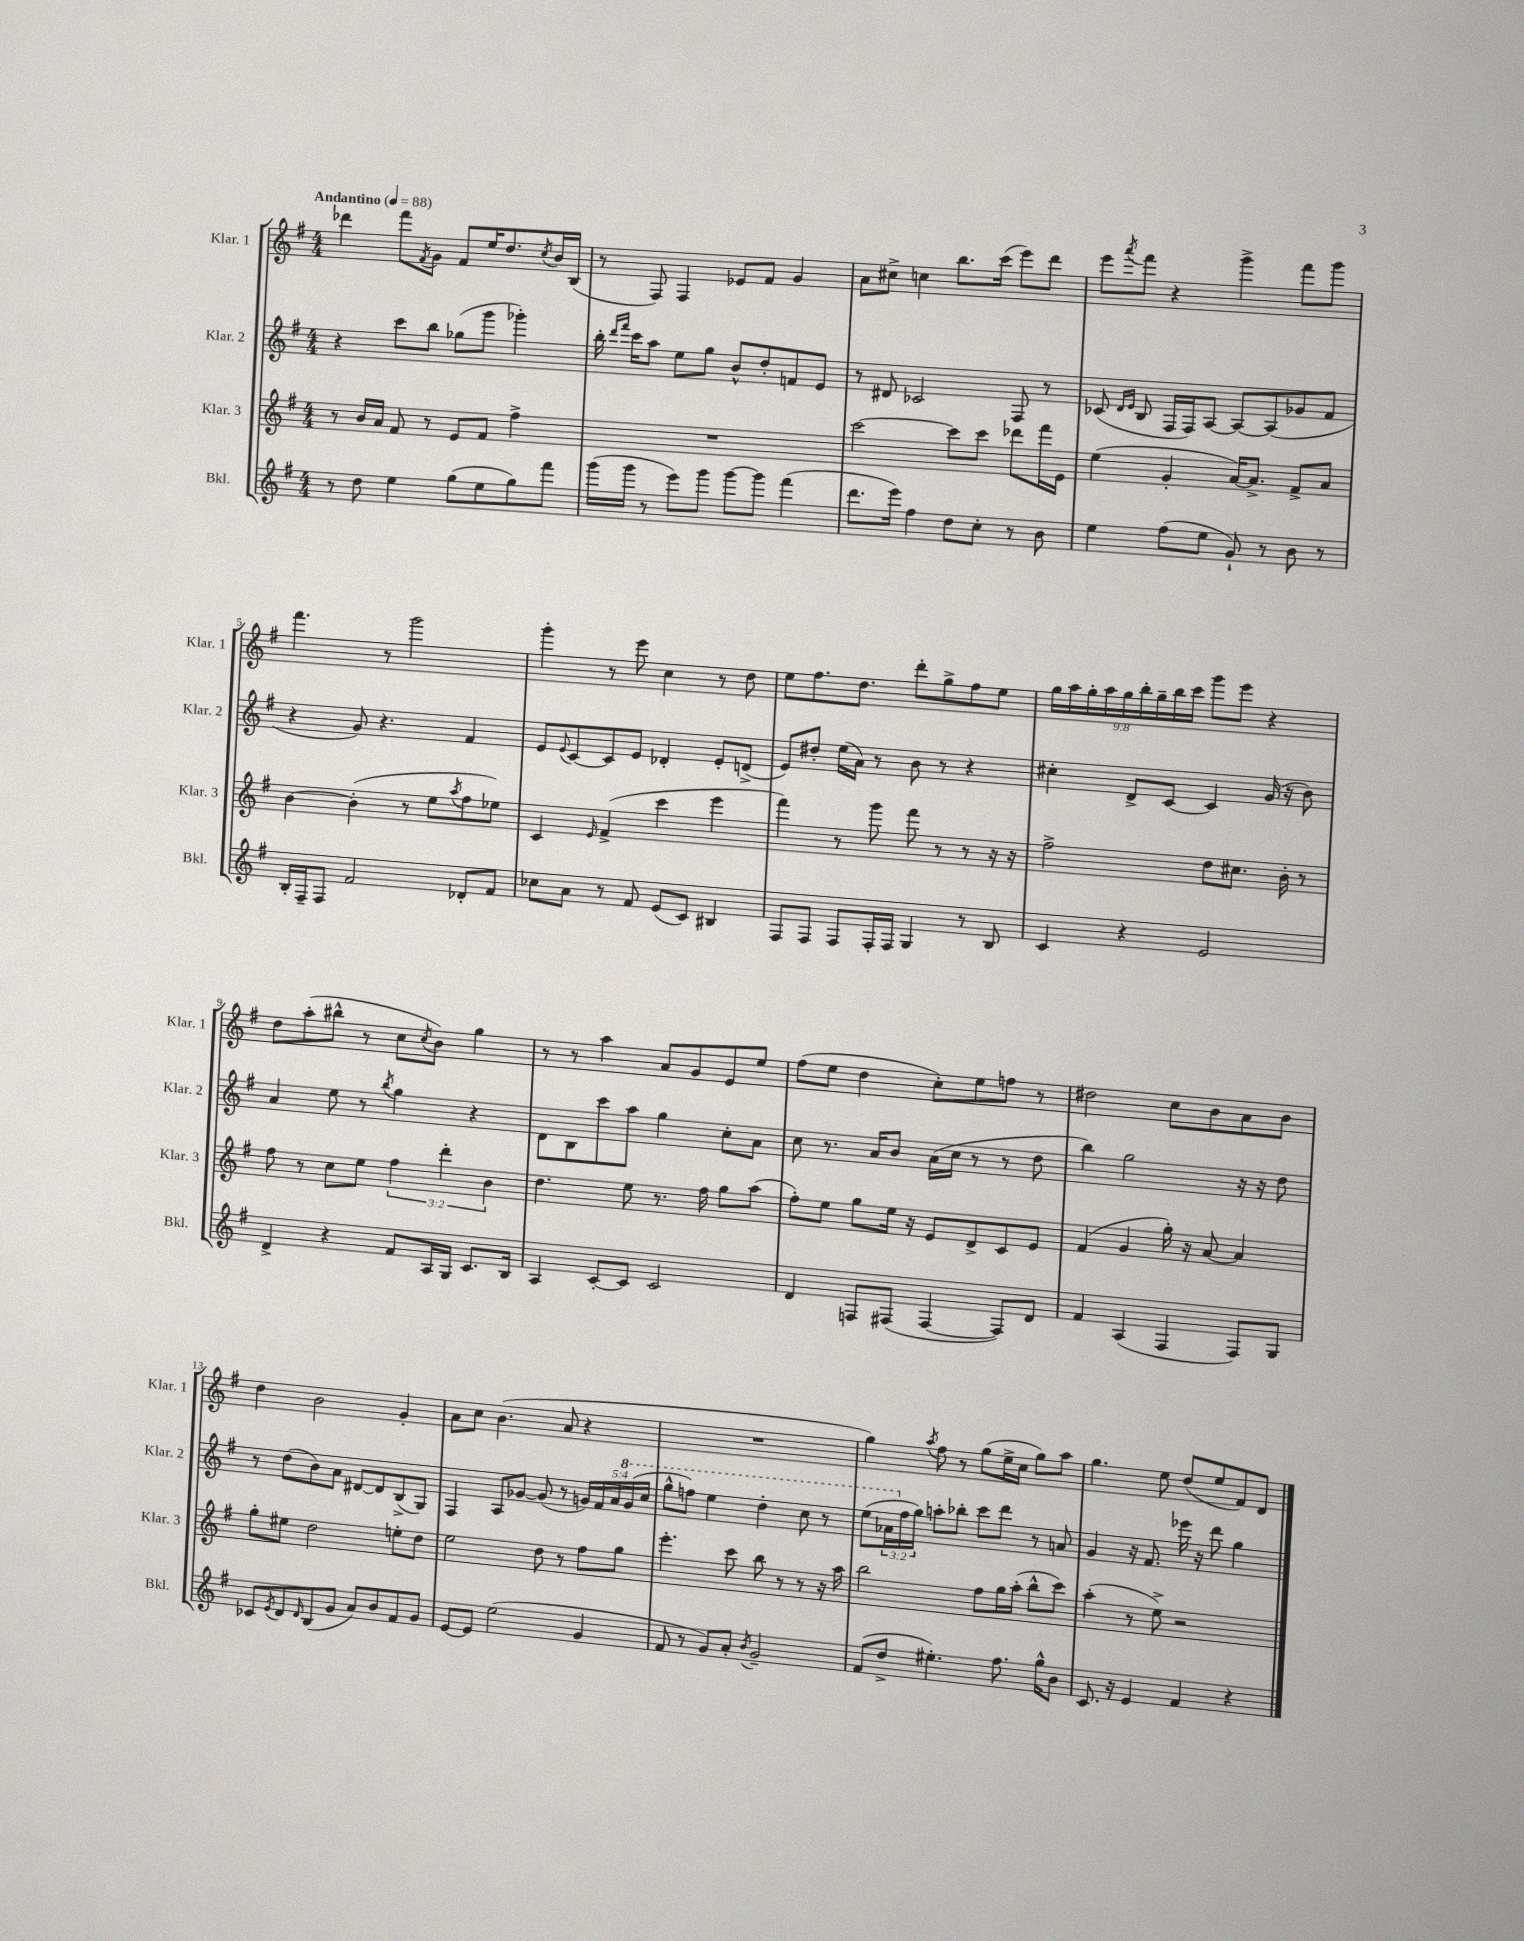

**kern	**kern	**kern	**kern
*part4	*part3	*part2	*part1
*staff4	*staff3	*staff2	*staff1
*I"Bkl.	*I"Klar. 3	*I"Klar. 2	*I"Klar. 1
*I'Bkl.	*I'Klar. 3	*I'Klar. 2	*I'Klar. 1
*clefG2	*clefG2	*clefG2	*clefG2
*k[f#]	*k[f#]	*k[f#]	*k[f#]
*M4/4	*M4/4	*M4/4	*M4/4
*MM88	*MM88	*MM88	*MM88
=1	=1	=1	=1
!	!	!	!LO:TX:a:B:t=Andantino
8r	8r	4r	4ddd-X\
8dd\	16b/LL	.	.
.	16a/JJ	.	.
4ee\	8f#/	8ccc\L	8fff#\L
.	.	.	8qf#/
.	8r	8bb\J	8g\J
(8gg\L	8e/L	(8gg-X\L	8f#/L
8ee\	8f#/J	8ggg\J	16ee/K
.	.	.	8.dd/
8gg\)	4ff#^\	4ggg-X'\)	.
.	.	.	8qcc/
8fff#\J	.	.	16b/L
.	.	.	(16B/JJ
=2	=2	=2	=2
(16ggg\LL	1r	16bb'\	8r
.	.	16qqddd/LL	.
.	.	16qqfff#/JJ	.
16ggg\JJ	.	16ccc\KL	.
8r	.	8aa\J	8F#/)
8eee\L)	.	8ee\L	4F#/
8ggg\J	.	8gg\J	.
[8ggg\L	.	8b^^/L	8e-X/L
8ggg\J]	.	8dd'/	8f#/J
(4fff#\	.	8fn/	4g/
.	.	8e/J	.
=3	=3	=3	=3
8.ddd\L	[2ccc\	8r	8a\L
.	.	8d#X/	8cc#X^\J
16eee\Jk)	.	.	.
4ff#\	.	2c-X/	4ccn\
8dd\L	8ccc\L]	.	8.bb\L
8cc'\J	8ccc\J	.	.
.	.	.	(16ccc\Jk
8r	8ddd-X\L	8F#/	8eee\L)
8b\	16fff#\L	8r	8ddd\J
.	16e\JJ	.	.
=4	=4	=4	=4
4ee\	(4ee\	(8c-X/	8eee\L
.	.	16qqd/LL	.
.	.	16qqe/JJ	8qaaa/
.	.	8B/	8fff#\J
(8ff#\L	4g'/	16F#/LL	4r
.	.	16F#/J)	.
8ee\J	.	[8A/J	.
8g`/)	[16a/KL)	8A/L_	4ggg^\
.	8.a^/J]	.	.
8r	.	(8A/]	.
8b\	8f#^/L	8g-X/	8fff#\L
8r	8a/J	8f#/J	8ggg\J
!!LO:LB:g=z
=5	=5	=5	=5
16B'/LL	[4b\	4r	4.fff#\
16F#~/J	.	.	.
8F#/J	.	.	.
2f#/	(4b'\]	8g/)	.
.	.	4.r	8r
.	8r	.	2ggg\
.	8ee\L	.	.
.	8qaa/	.	.
8d-X'/L	8ff#\	4f#/	.
8f#/J	8ee-X\J)	.	.
=6	=6	=6	=6
8cc-X\L	4c/	8e/L	4ggg'\
.	.	8qqe/	.
8a\J	.	[8c/	.
.	16qqe/	.	.
8r	(4f#^/	8c/]	8r
8f#/	.	8e/J	8eee\
(8e/L	4ccc\	4d-X'/	4cc\
8c/J)	.	.	.
4B#X/	4eee\	8e'/L	8r
.	.	(8dn^/J	8dd\
=7	=7	=7	=7
8F#/L	4fff#\)	8e/L)	8ee\L
8F#/J	.	8dd#X'/J	8.ff#\
8F#/L	8r	(16ee\LL	.
.	.	16a\JJ)	8.dd\J
16F#'/L	8ggg\	8r	.
16F#/JJ	.	.	.
4G/	8fff#\	8b\	8ddd'\L
.	8r	8r	8gg^\
8r	8r	4r	8ff#\
8B/	16r	.	8ee\J
.	16r	.	.
=8	=8	=8	=8
4c/	2ff#^\	4cc#X'\	18gg\LL
.	.	.	18aa\
.	.	.	18gg'\
.	.	.	18aa\
.	.	.	18gg\
4r	.	8d^/L	.
.	.	.	18bb'\
.	.	.	18gg~\
.	.	[8c/J	.
.	.	.	18bb\
.	.	.	18ccc\JJ
2e/	8dd\L	4c/]	8ggg\L
.	8.cc#X\J	.	8eee\J
.	.	(16g/	4r
.	16b'\	16r	.
.	8r	8b\)	.
!!LO:LB:g=z
=9	=9	=9	=9
4d^/	8ff#\	4a/	8dd\L
.	8r	.	(8aa'\
4r	8cc\L	8ee\	8bb#X^^\J
.	8ee\J	8r	8r
.	.	8qbb/	.
8f#/L	6ff#\	4gg\	8cc\L
.	.	.	8qcc/
16A/L	.	.	8b\J)
.	6ddd'\	.	.
16G/JJ	.	.	.
8.c/L	.	4r	4gg\
.	6b\	.	.
16B/Jk	.	.	.
=10	=10	=10	=10
4A/	4.dd\	8d\L	8r
.	.	8B\	8r
[8c'/L	.	8ccc\	4aa\
8c/J]	8ee\	8aa\J	.
2c/	8.r	4gg\	8a/L
.	.	.	8g/
.	16ff#\	.	.
.	8gg\L	8cc'\L	8e/
.	(8aa\J	8a\J	8ee/J
=11	=11	=11	=11
4d/	8ff#'\L)	8cc\	(8ff#\L
.	8ee\J	8.r	8ee\J
8Fn/L	8gg\L	.	4dd\
.	.	16a/KL	.
(8F#X/J	16ee\Jk	8b/J	.
.	16r	.	.
[4F#/	8e/L	(16a\LL	8cc'\L)
.	.	16cc\JJ	.
.	8d^/	8r	8ee\
8F#/L])	8c/	8r	8ffn\J
8d/J	8e/J	8dd\	8r
=12	=12	=12	=12
4f#/	(4f#/	4bb\)	2dd#X\
(4A/	4g/	2gg\	.
4F#/	16gg'\)	.	8cc\L
.	16r	.	.
.	[8a/	.	8b\
8F#/L)	4a/]	16r	8a\
.	.	16r	.
8G/J	.	8dd\	8b\J
!!LO:LB:g=z
=13	=13	=13	=13
8c-X/L	8gg'\L	8r	4dd\
8qe/	.	.	.
8d/	8ee#X\J	(8dd\L	.
16qqd/	.	.	.
(8B/	2dd\	8b\)	2b\
8g/J	.	8a\J	.
8a/L)	.	[8d#X/L	.
8b/	.	8d#/]	.
8f#/	8een'\L	(8B^/	4g'/
8g/J	8dd\J	8G/J)	.
=14	=14	=14	=14
[8e/L	2ee\	4F#/	8a\L
8e/J]	.	.	8cc\J
(2ee\	.	8A/L	(4.b\
.	.	[8g-X/J	.
.	8dd\	(8g-/]	.
.	8r	8r	8a/
4g/	8ff#\L	20gn/LL)	4r
.	.	20f#/	.
.	.	20a/	.
.	8gg\J	.	.
*	*	*8va	*
.	.	(20gg/	.
.	.	20ccc/JJ	.
=15	=15	=15	=15
8f#/	4.eee'\	8ggg^^\L	1r
8r	.	8fffn\J)	.
8g/L)	.	4eee\	.
8a'/J	8ccc\	.	.
8qb/	.	.	.
2g~/	8bb\	4ddd'\	.
.	8r	.	.
.	8r	8ccc\	.
.	16r	8r	.
.	16aa\	.	.
=16	=16	=16	=16
(8f#/L	2bb\	(8eee\L	4gg\)
8dd^/J	.	24aa-X\L	.
*	*	*X8va	*
.	.	24ff#\	.
.	.	24gg\JJ)	.
.	.	.	8qaa/
4.ee#X'\)	.	8aan'\L	8ff#\
.	.	8bb-X'\J	8r
.	8ff#\L	8ccc\L	(8gg\L
8.ff#\	16gg\L	8ddd\J	16ee^\L
.	(16aa'\JJ	.	16cc\JJ
.	8bb^^\L	8r	8gg\L)
16gg^^\KL	.	.	.
8b\J	8ccc\J)	8an/	8aa\J
=17	=17	=17	=17
8.c/	(4aa'\	4g/	4.gg\
16r	.	.	.
4e/	8r	16r	.
.	.	8.f#/	.
.	8ee^\)	.	8ee\
4f#/	2r	16eee-X\	(8dd/L
.	.	16r	.
.	.	8ddd\	8ee/
4r	.	4gg\	8f#/)
.	.	.	8d/J
==	==	==	==
*-	*-	*-	*-
